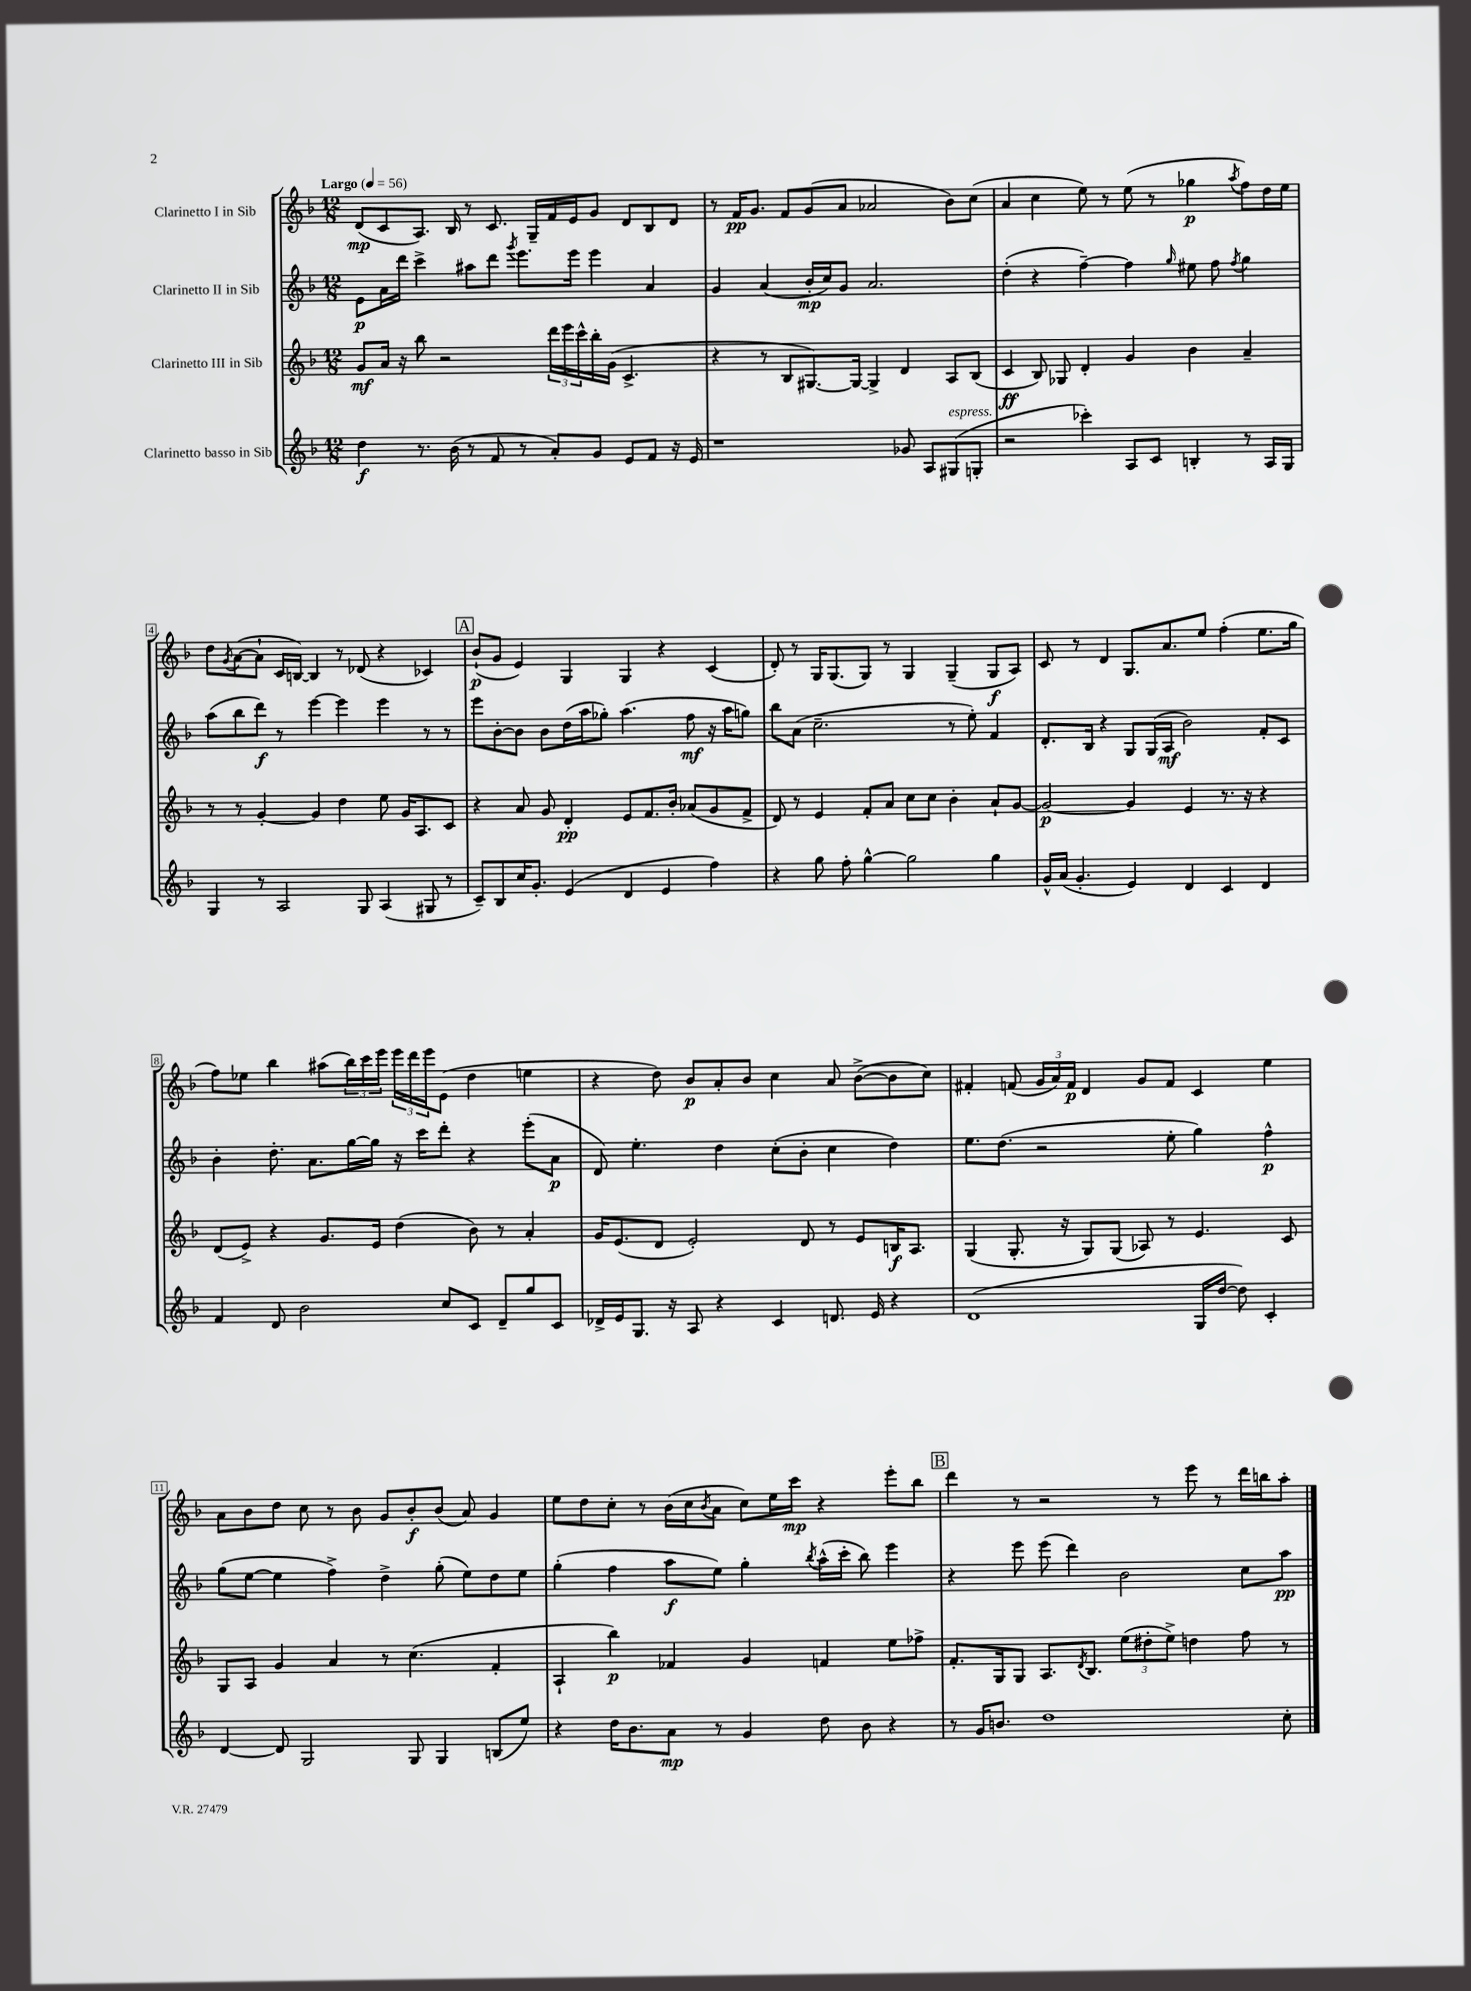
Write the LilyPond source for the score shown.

<<
\new StaffGroup <<
\new Staff = "s0" \with { instrumentName = "Clarinetto I in Sib" } {
    \clef treble \key f \major \numericTimeSignature \time 12/8 \tempo "Largo" 4 = 56
    d'8\mp( c'8 a8.) bes16 r8 c'8. g16-- f'16 e'16 g'8 d'8 bes8 d'8 |
    r8 f'16\pp g'8. f'8 g'8( a'8 aes'2 bes'8) c''8( |
    a'4 c''4 e''8) r8 e''8( r8 ges''4\p \acciaccatura { a''8 } f''8) d''16 e''16 |
    d''8 \acciaccatura { g'8 } a'8~( a'8-! c'16 b16~) b4 r8 des'8( r4 ces'4) |
    \mark \markup { \box "A" } bes'8-!\p( g'8 e'4) g4 g4 r4 c'4( |
    d'8-.) r8 g16 g8.( g8) r8 g4 g4--( g8\f a8) |
    c'8 r8 d'4 g8. a'8. e''8 f''4-.( e''8. g''16 |
    f''8) ees''8 bes''4 ais''8( \tuplet 3/2 { bes''16) c'''16 e'''16 } \tuplet 3/2 { e'''16 d'''16 e'''16 } e'8( d''4 e''4 |
    r4 d''8) bes'8\p a'8-. bes'8 c''4 a'8 bes'8~->( bes'8 c''8) |
    fis'4-. f'8( \tuplet 3/2 { g'16 a'16) f'16\p } d'4 g'8 f'8 c'4 e''4 |
    a'8 bes'8 d''8 c''8 r8 bes'8 g'8 bes'8-.\f bes'8( a'8) g'4 |
    e''8 d''8 c''8-. r8 bes'16( c''16 \acciaccatura { bes'8 } a'8 c''8) e''16 c'''16\mp r4 e'''8-. bes''8 |
    \mark \markup { \box "B" } d'''4 r8 r2 r8 e'''8 r8 d'''16 b''16 a''8-. \bar "|." |
}
\new Staff = "s1" \with { instrumentName = "Clarinetto II in Sib" } {
    \clef treble \key f \major \numericTimeSignature \time 12/8
    e'8\p a'16 d'''16 c'''4-> ais''8 d'''8 \acciaccatura { g'''8 } e'''8. e'''16 e'''4 a'4 |
    g'4 a'4( bes'16-.\mp c''16) g'8 a'2. |
    d''4-.( r4 f''4~--) f''4 \grace { g''16 } eis''8 f''8 \acciaccatura { f''8 } g''4 |
    a''8( bes''8 d'''8\f) r8 e'''4~ e'''4 e'''4 r8 r8 |
    \mark \markup { \box "A" } e'''8 bes'8~-. bes'8 bes'8 d''16( a''16 ges''8-.) a''4.( f''8\mf r16 a''16 g''8) |
    bes''8 a'8( c''2.-- r8 e''8-.) f'4 |
    d'8.-. bes16 r4 g8 g16( a16\mf bes'2) f'8-. c'8 |
    bes'4-. d''8.-. a'8. g''16~ g''16 r16 c'''16 d'''8-. r4 e'''8-.( a'8\p |
    d'8) e''4.-. d''4 c''8-.( bes'8-. c''4 d''4) |
    e''8. d''8.( r2 e''8-. g''4) f''4-^\p |
    g''8( e''8~ e''4 f''4->) d''4-> g''8-.( e''8) d''8 e''8 |
    g''4-.( f''4 a''8\f e''8) g''4-. \acciaccatura { bes''8 } a''16-^( c'''16-. bes''8) e'''4 |
    \mark \markup { \box "B" } r4 e'''8 e'''8( d'''4) bes'2 c''8 a''8\pp \bar "|." |
}
\new Staff = "s2" \with { instrumentName = "Clarinetto III in Sib" } {
    \clef treble \key f \major \numericTimeSignature \time 12/8
    g'8\mf a'16 r16 bes''8 r2 \tuplet 3/2 { d'''16 e'''16 c'''16-^ } bes''16-. g'16( c'4.-> |
    r4 r8 bes8 gis8.~) gis16~ gis4-> d'4 a8 bes8( |
    c'4\ff bes8) ges8 d'4-. g'4 bes'4 a'4-- |
    r8 r8 g'4~-. g'4 d''4 e''8 g'16 a8. c'8 |
    \mark \markup { \box "A" } r4 a'8 g'8 d'4-.\pp e'8 f'8. bes'16-. aes'8( g'8 f'8-> |
    d'8) r8 e'4 f'8-. a'8 c''8 c''8 bes'4-. a'8-! g'8~ |
    g'2~\p g'4 e'4 r8. r16 r4 |
    d'8( e'8->) r4 g'8. e'16 d''4( bes'8) r8 a'4-. |
    g'16 e'8.( d'8 e'2-.) d'8 r8 e'8 b16\f a8. |
    g4( g8.-. r16 g8) g8( aes8) r8 e'4. c'8 |
    g8 a8 g'4 a'4 r8 c''4.( f'4-. |
    a4-! bes''4\p) fes'4 g'4 f'4 e''8 fes''8-> |
    \mark \markup { \box "B" } f'8.-. g16 g8 a8. \acciaccatura { d'8 } bes8. \tuplet 3/2 { e''8( dis''8-. e''8->) } d''4 f''8 r8 \bar "|." |
}
\new Staff = "s3" \with { instrumentName = "Clarinetto basso in Sib" } {
    \clef treble \key f \major \numericTimeSignature \time 12/8
    d''4\f r8. bes'16( r8 f'8 r8 a'8-.) g'8 e'8 f'8 r16 e'16 |
    r1 ges'8 a8 gis8^\markup { \italic "espress." }( g8-. |
    r2 ces'''4-.) a8 c'8 b4-. r8 a16 g16 |
    g4 r8 a2 g8 a4( gis8 r8 |
    \mark \markup { \box "A" } c'8--) bes8 c''16 g'8.-. e'4( d'4 e'4 f''4) |
    r4 g''8 f''8-. g''4~-^ g''2 g''4 |
    g'16-^ a'16( g'4.-. e'4) d'4 c'4 d'4 |
    f'4 d'8 bes'2 c''8 c'8 d'8-- g''8 c'8 |
    des'16-> e'16 g8. r16 a8 r4 c'4 d'8. e'16 r4 |
    d'1( g16 d''16~ d''8) c'4-. |
    d'4~ d'8 g2 g8 g4 b8( e''8) |
    r4 d''16 bes'8. a'8\mp r8 g'4 d''8 bes'8 r4 |
    \mark \markup { \box "B" } r8 g'16 b'8. d''1 c''8-. \bar "|." |
}
>>
>>
\layout { \context { \Score \override BarNumber.stencil = #(make-stencil-boxer 0.1 0.3 ly:text-interface::print) } }
